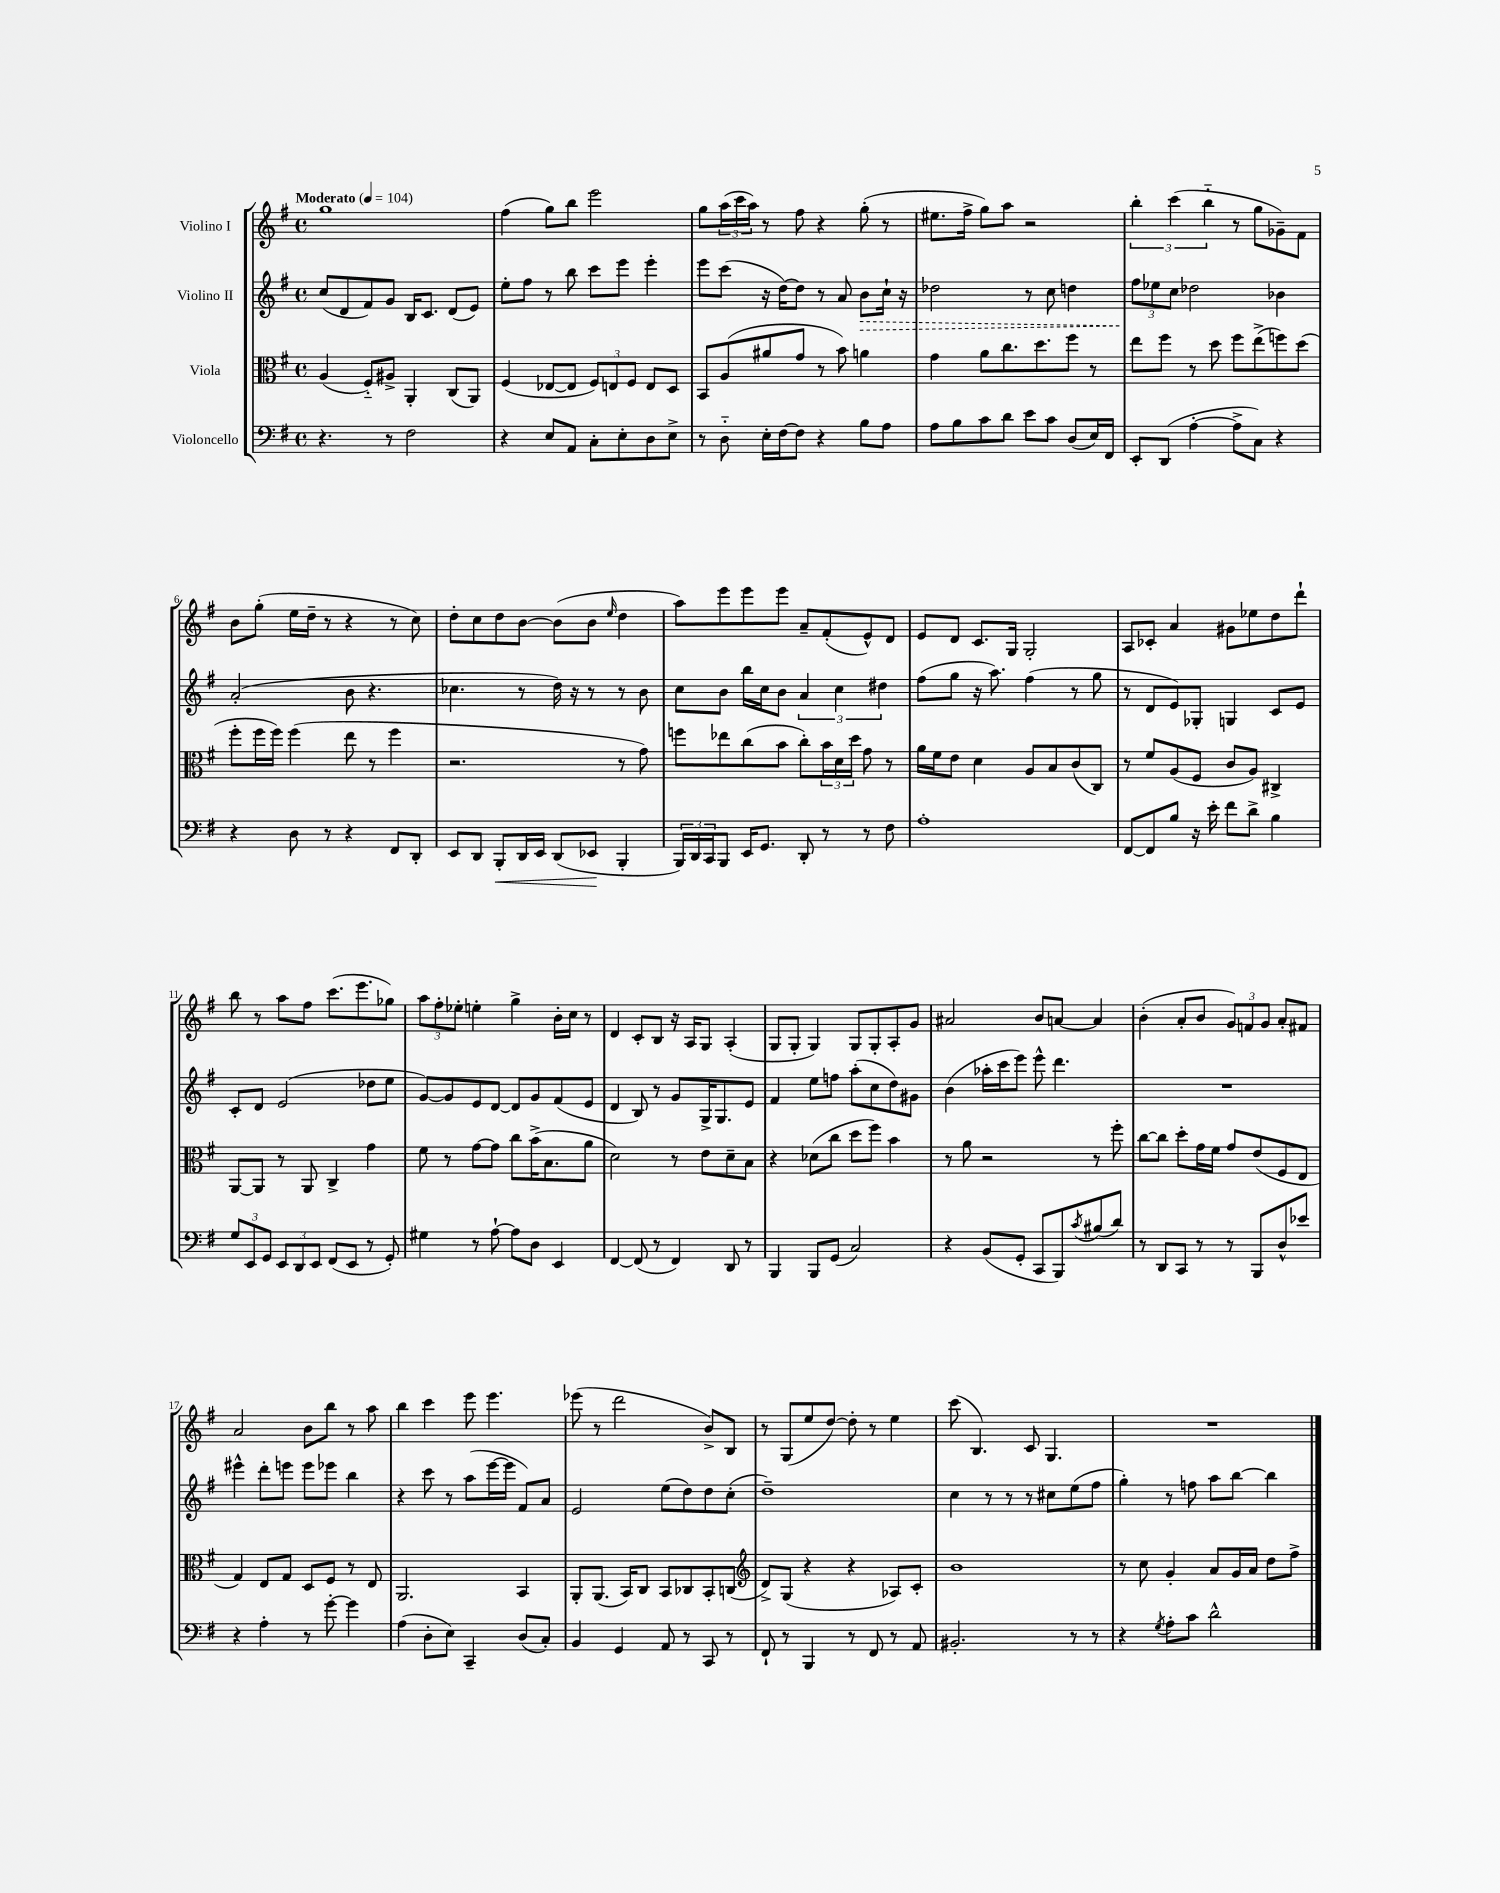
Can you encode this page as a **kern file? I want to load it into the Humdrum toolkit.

**kern	**kern	**kern	**kern
*staff4	*staff3	*staff2	*staff1
*clefF4	*clefC3	*clefG2	*clefG2
*k[f#]	*k[f#]	*k[f#]	*k[f#]
*M4/4	*M4/4	*M4/4	*M4/4
*met(c)	*met(c)	*met(c)	*met(c)
*MM104	*MM104	*MM104	*MM104
4.r	(4A/	(8cc/L	1gg
.	.	8d/	.
.	8F#'~/L)	8f#/)	.
8r	8A#^/J	8g/J	.
2F#\	4AA'/	16B/LK	.
.	.	8.c/J	.
.	(8C/L	(8d/L	.
.	8AA/J)	8e/J)	.
=	=	=	=
4r	(4F#/	8ee'\L	(4ff#\
.	.	8ff#\J	.
8E/L	[8E-/L	8r	8gg\L)
8AA/J	8E-/]J	8bb\	8bb\J
8C'\L	12F#/L)	8ccc\L	2eee\
.	12E/	.	.
8E'\	.	8eee\J	.
.	12F#/J	.	.
8D\	8E/L	4eee'\	.
8E^\J	8D/J	.	.
=	=	=	=
8r	8BB/L	8eee\L	8gg\L
8D'~\	(8A/	(8ccc\J	(24aa\L
.	.	.	24ccc\
.	.	.	24aa\JJ)
16E'\LL	8a#/	16r	8r
[16F#\J	.	[16dd\LK)	.
8F#\]J	8g/J	8dd\]J	8ff#\
4r	8r	8r	4r
.	8b\)	8a/	.
8B\L	4a\	8b\L	(8gg'\
8A\J	.	16cc`\Jk	8r
.	.	16r	.
=	=	=	=
8A\L	4g\	2dd-\	8.ee#\L
8B\	.	.	.
.	.	.	16ff#^\Jk
8c\	8a\L	.	8gg\L)
8d\J	8.cc\	.	8aa\J
8e\L	.	8r	2r
.	8.dd\	.	.
8c\J	.	8cc\	.
(8D/L	8ff#\J	4dd\	.
16E/L)	8r	.	.
16FF#/JJ	.	.	.
=	=	=	=
8EE'/L	8ee\L	12ff#\L	6bb'\
.	.	12ee-\	.
(8DD/J	8ff#\J	.	.
.	.	12cc\J	(6ccc\
[4A'\	8r	2dd-\	.
.	.	.	6bb'~\
.	8dd\	.	.
8A^\]L	8ff#\L	.	8r
8C\J)	(8ee^\	.	8gg\L
4r	8ff\)	4b-\	8g-~\)
.	(8dd\J	.	8f#\J
=	=	=	=
4r	8ff#'\L	(2a'/	8b\L
.	16ff#\L	.	(8gg'\J
.	16ff#\JJ)	.	.
8D\	(4ff#\	.	16ee\LL
.	.	.	16dd~\JJ
8r	.	.	8r
4r	8ee\	8b\	4r
.	8r	4.r	.
8FF#/L	4ff#\	.	8r
8DD'/J	.	.	8cc\)
=	=	=	=
8EE/L	2.r	4.cc-\	8dd'\L
8DD/J	.	.	8cc\
8BBB'/L	.	.	8dd\
16DD/L	.	8r	[8b\J
16EE/JJ	.	.	.
(8DD/L	.	16dd\)	(8b\]L
.	.	16r	.
8EE-/J	.	8r	8b\J
.	.	.	16qqee/
4BBB'/	8r	8r	4dd\
.	8g\)	8b\	.
=	=	=	=
24BBB/LL)	8ff\L	8cc\L	8aa\L)
24DD/	.	.	.
24CC/J	.	.	.
8BBB/J	8ee-\	8b\J	8eee\
16EE/LK	(8cc\	16bb\LL	8eee\
8.GG/J	.	16cc\J	.
.	8b\J	8b\J	8eee\J
8DD'/	8cc'\L)	6a/	8a~/L
8r	24b\L	.	(8f#'/
.	24d\	6cc\	.
.	24dd\JJ	.	.
8r	8g\	.	8e^^/)
.	.	6dd#\	.
8F#\	8r	.	8d/J
=	=	=	=
1A'	16a\LL	(8ff#\L	8e/L
.	16f#\J	.	.
.	8e\J	8gg\J	8d/J
.	4d\	16r	8.c/L
.	.	8.aa\)	.
.	.	.	16G/Jk
.	8A/L	(4ff#\	2G'/
.	8B/	.	.
.	(8c/	8r	.
.	8C/J)	8gg\	.
=	=	=	=
[8FF#/L	8r	8r	8A/L
8FF#/]	8f#/L	8d/L	8c-'/J
8B/J	(8A/	8e/)	4a/
16r	8F#/J	8G-'/J	.
16e'\	.	.	.
8f#\L	8c/L	4G/	8g#\L
8d^\J	8A/J)	.	8ee-\
4B\	4C#^/	8c/L	8dd\
.	.	8e/J	8ddd`\J
=	=	=	=
12G/L	[8AA/L	8c'/L	8bb\
12EE/	.	.	.
.	8AA/]J	8d/J	8r
12GG/J	.	.	.
12EE/L	8r	(2e/	8aa\L
12DD/	.	.	.
.	8AA/	.	8ff#\J
12EE/J	.	.	.
(8FF#/L	4C^/	.	(8.ccc\L
8EE/J	.	.	.
.	.	.	8.eee\
8r	4g\	8dd-\L	.
8GG'/)	.	8ee\J	8gg-\J)
=	=	=	=
4G#\	8f#\	[8g/L)	12aa\L
.	.	.	12ff#'\
.	8r	8g/]	.
.	.	.	12ee-'\J
8r	[8g\L	8e/	4ee'\
[8A`\	8g\]J	[8d/J	.
8A\]L	8cc\L	8d/]L	4gg^\
8D\J	(16b^\K	8g/	.
.	8.B\	.	.
4EE/	.	(8f#/	16b'\LL
.	.	.	16cc\JJ
.	8a\J	8e/J	8r
=	=	=	=
[4FF#/	2d\)	4d/	4d/
(8FF#/]	.	8B/)	8c'/L
8r	.	8r	8B/J
4FF#/)	8r	8g/L	16r
.	.	.	16A/LK
.	8e\L	16G^/K	8G/J
.	.	8.G/	.
8DD/	8d~\	.	(4A'/
8r	8B\J	8e/J	.
=	=	=	=
4BBB/	4r	4f#/	8G/L
.	.	.	8G'/J
8BBB/L	(8d-\L	8ee\L	4G/)
(8GG/J	8cc\J	8ff\J	.
2C/)	8dd\L	(8aa'\L	8G/L
.	8ff#\J)	8cc\	8G'/
.	4b\	8dd\)	8A'/
.	.	8g#\J	8g/J
=	=	=	=
4r	8r	(4b\	2a#/
.	8a\	.	.
(8BB/L	2r	16aa-'\LL	.
.	.	16ccc\J	.
8GG'/J	.	8eee\J)	.
8CC/L	.	8eee^^\	8b/L
8BBB/)	.	4.ddd\	[8a/J
8qc/	.	.	.
(8B#/	8r	.	4a/]
8d/J)	8ff#'\	.	.
=	=	=	=
8r	[8cc\L	1r	(4b'\
8DD/L	8cc\]J	.	.
8CC/J	8dd'\L	.	8a'/L
8r	16g\L	.	8b/J
.	16f#\JJ	.	.
8r	8g/L	.	12g/L)
.	.	.	12f/
8BBB/L	(8e/	.	.
.	.	.	12g/J
8D^^/	8F#/	.	8a'/L
8e-/J	8E/J	.	8f#/J
=	=	=	=
4r	4G/)	4eee#^^\	2a/
4A'\	8E/L	8ddd'\L	.
.	8G/J	8eee\J	.
8r	8D/L	8eee\L	8b\L
[8g'\	8F#/J	8eee-\J	8bb\J
4g\]	8r	4bb\	8r
.	8E/	.	8aa\
=	=	=	=
(4A\	2.AA/	4r	4bb\
8D'\L	.	8ccc\	4ccc\
8E\J)	.	8r	.
4CC~/	.	(8aa\L	8eee\
.	.	[16eee\L	4.eee\
.	.	16eee\]JJ	.
(8D/L	4BB/	8f#/L)	.
8C'/J)	.	8a/J	.
=	=	=	=
4BB/	8AA'/L	2e/	(8eee-\
.	(8.AA/J	.	8r
4GG/	.	.	2ddd\
.	16BB/LK)	.	.
.	8C/J	.	.
8AA/	8BB/L	(8ee\L	.
8r	8C-/	8dd\)	.
8CC/	8BB'/	8dd\	8b^/L)
8r	(8C/J	(8cc'\J	8B/J
=	=	=	=
*	*clefG2	*	*
8FF#`/	8d^/L)	1dd~)	8r
8r	(8G/J	.	(8G/L
4BBB/	4r	.	8ee/
.	.	.	[8dd/J)
8r	4r	.	8dd'\]
8FF#/	.	.	8r
8r	8A-/L)	.	4ee\
8AA/	8c'/J	.	.
=	=	=	=
2.BB#'/	1b	4cc\	(8ccc\
.	.	.	4.B/)
.	.	8r	.
.	.	8r	.
.	.	8r	8c/
.	.	8cc#\L	4.G/
8r	.	(8ee\	.
8r	.	8ff#\J	.
=	=	=	=
4r	8r	4gg'\)	1r
.	8cc\	.	.
8qG/	.	.	.
8A'\L	4g'/	8r	.
8c\J	.	8ff\	.
2d^^\	8a/L	8aa\L	.
.	16g/L	[8bb\J	.
.	16a/JJ	.	.
.	8dd\L	4bb\]	.
.	8ff#^\J	.	.
==	==	==	==
*-	*-	*-	*-
